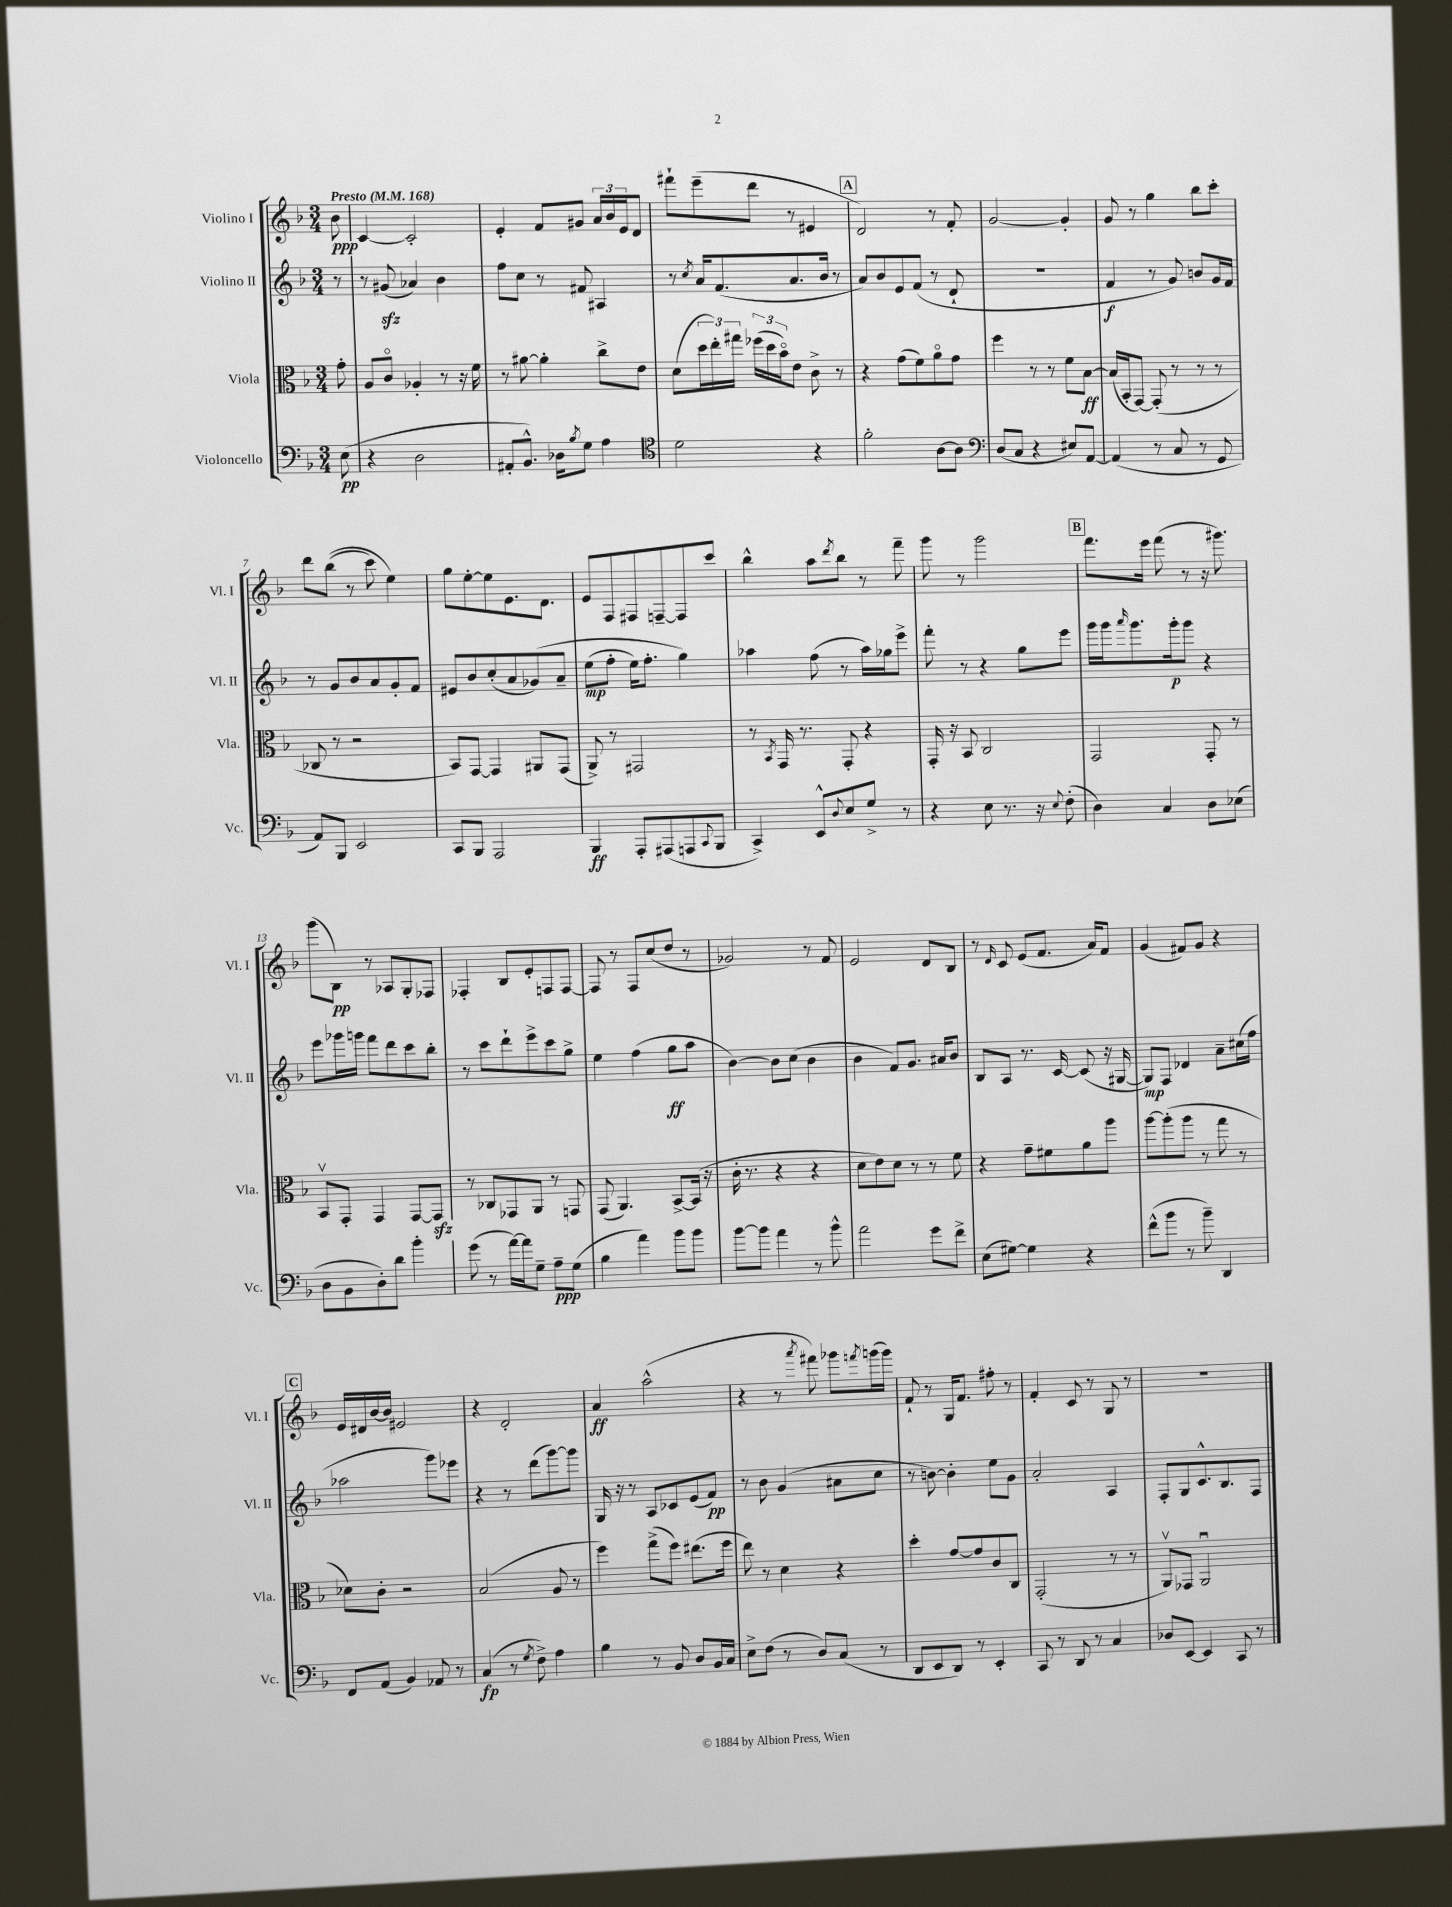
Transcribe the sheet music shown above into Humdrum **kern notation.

**kern	**kern	**kern	**kern
*staff4	*staff3	*staff2	*staff1
*clefF4	*clefC3	*clefG2	*clefG2
*k[b-]	*k[b-]	*k[b-]	*k[b-]
*M3/4	*M3/4	*M3/4	*M3/4
*MM168	*MM168	*MM168	*MM168
(8E\	8g'\	8r	8b-\
=	=	=	=
4r	8A/L	8r	[4c/
.	8co/J	(8g#/	.
2D\	4A-'/	4a-/)	2c'/]
.	8r	4b-\	.
.	16r	.	.
.	16f\	.	.
=	=	=	=
8AA#'/L	8r	8ff\L	4e'/
8.BB-^^/J)	[8a#\	8cc\J	.
.	4a#'\]	8r	8f/L
16D-\LK	.	.	.
8qB-/	.	.	.
8G\J	.	8f#/	8g#/J
4A\	8cc^\L	4A#/	24a/LL
.	.	.	24b-/
.	.	.	24e/J
.	8e\J	.	8d/J
=	=	=	=
*clefC4	*	*	*
2d\	(8d\L	8r	8fff#`\L
.	.	8qcc/	.
.	24dd\L	16a/LK	(8eee~\
.	24ee'\)	.	.
.	.	(8.f/	.
.	24gg#\JJ	.	.
.	(24ff-\LL	.	8ddd\J
.	24dd\	.	.
.	24b-o\J)	.	.
.	8e\J	8.a/	8r
4r	8c^\	.	4e#/
.	.	16b-/Jk	.
.	8r	8r	.
=	=	=	=
2f'\	4r	8a/L)	2d/)
.	.	8b-/	.
.	(8g\L	8e/	.
.	8f\)	(8f/J	.
[8A\L	8ao\	8r	8r
8A\]J	8g\J	8d`/	8f'/
=	=	=	=
*clefF4	*	*	*
(8D/L	4ff\	2.r	[2g/
8C/J	.	.	.
4r	8r	.	.
.	8r	.	.
8E#/L)	8f\L	.	4g'/]
[8AA/J	[8B-\J	.	.
=	=	=	=
(4AA/]	(16B-/]LL	4f/	8g/
.	16BB-'/J	.	.
.	[8GG/J)	.	8r
8r	(8GG'/]	8r	4gg\
8C/	8r	8g/)	.
8r	8r	8b/L	8bb-\L
8GG/	8r	16g/L	8ccc'\J
.	.	16f/JJ	.
=	=	=	=
8AA/L)	8C-/	8r	8ddd\L
8BBB-/J	8r	8g/L	&((8bb-\J
2EE/	2r	8b-/	8r
.	.	8a/	8ccc\)
.	.	8g'/	4ee\&)
.	.	8f/J	.
=	=	=	=
8CC/L	8BB-/L)	8e#/L	8gg\L
8BBB-/J	[8GG/J	8b-/	[8ee'\
2AAA/	4GG/]	(8cc'/	8ee\]
.	.	8a/	8.e\
.	8AA#/L	&(8g-/)	.
.	.	.	8.d\J
.	(8GG/J	8a~/J	.
=	=	=	=
4BBB-/	8AA^/)	(8ee\L	8e/L
.	8r	8ff'\J	8F/
8AAA'/L	2GG#/	16ee\LK)	8F#/
.	.	8.ff'\J	.
(8AAA#/	.	.	[8F~/
8AAA/	.	4gg\&)	8F/]
8qqCC/	.	.	.
8BBB-/J	.	.	8ccc/J
=	=	=	=
4CC^/)	8r	4aa-\	4bb-^^\
.	8qBB-/	.	.
.	16GG/	.	.
.	8.r	.	.
8EE^^/L	.	(8ff\	8aa\L
8qqD/	.	.	8qddd/
8E/	8GG'/	8r	8bb-\J
8G^/J	4r	16aa-\LL)	8r
.	.	16gg-\J	.
8r	.	8eee^\J	8fff~\
=	=	=	=
4r	16GG'/	8fff'\	8ggg\
.	16r	.	.
.	8BB-/	8r	8r
8E\	2C/	4r	2ggg\
8.r	.	.	.
.	.	8gg\L	.
16r	.	.	.
8qqE/	.	.	.
(8F'\	.	8eee\J	.
=	=	=	=
4D\)	2GG/	16ggg\LL	8.fff\L
.	.	16ggg\J	.
.	.	16qqaaa/	.
.	.	8.ggg\	.
.	.	.	16eee\Jk
4C/	.	.	(8fff\
.	.	16ggg'\k	.
.	.	8ggg\J	8r
8D\L	8GG'/	4r	16r
.	.	.	8.ggg#\)
(8E-\J	8r	.	.
=	=	=	=
8D\L	8BB-v/L	8eee\L	(8ggg\L
8BB-\	8GG'/J	16ggg-\L	8B-\J)
.	.	16ggg\JJ	.
8D'\)	4GG/	8fff\L	8r
8d\J	.	8ddd\	8A-/L
4b-'\	[8GG/L	8ccc\	8G'/
.	8GG/]J	8bb-'\J	8F-/J
=	=	=	=
(8g\	8r	8r	4F-'/
8r	8C-/L	8ccc\L	.
[16a\LL)	8GG-/	8ddd`\	8B-/L
16a\]J	.	.	.
8G~\J	8AA/J	8eee^\	8e'/
8A~\L	8r	8ccc\	8F/
(8G\J	8GG/	8gg^\J	[8F/J
=	=	=	=
4B-\	(8GG/	4ee\	8F/]
.	4.AA/)	.	8r
4a\)	.	(4ff\	8F/L
.	.	.	(8cc/
8b-\L	[8BB-^/L	8gg\L	8dd/J
8b-\J	(16BB-/]Jk	8aa\J	8r
.	16r	.	.
=	=	=	=
[8b-\L	16c'\	[4b-\)	2g-/)
.	8.r	.	.
8b-\]J	.	.	.
4a\	4r	8b-\]L	.
.	.	(8cc\J	.
8r	4r	4b-\	8r
8b-^^\	.	.	8f/
=	=	=	=
2a\	8d\L	4b-\	2e/
.	8e\)	.	.
.	8d\J	8f/L)	.
.	8r	8.g/J	.
8g\L	8r	.	8d/L
.	.	16a#/LK	.
8f^\J	8f\	8b-/J	8B-/J
=	=	=	=
(8E\L	4r	8B-/L	8r
.	.	.	16qqd/
[8G#\J)	.	8A/J	8c/
4G#\]	8g~\L	8.r	(8e/L
.	8f#\	.	8.f/J
.	.	[16c/	.
4r	8a\	(8c/]	.
.	.	.	16a/LK)
.	8aa\J	16r	8f/J
.	.	[16G#/	.
=	=	=	=
(8f^^\L	[8aa\L	8G#/]L)	(4g/
8b-\J	(8aa'\]	8F/J	.
8r	8aa\J	4d-/	8f#/L)
8b-~\)	8r	.	8g/J
4DD/	8gg\	8a~\L	4r
.	8r	(16cc#\L	.
.	.	16ff\JJ	.
=	=	=	=
8FF/L	8d-\L)	2aa-\	16e/LL
.	.	.	16d#/
(8AA/J	8c'\J	.	[16b-/
.	.	.	16b-/]JJ
4BB-/)	2r	.	2e#/
8AA-/	.	8ggg\L)	.
8r	.	8eee-\J	.
=	=	=	=
(4C/	(2B-/	4r	4r
8r	.	8r	2d'/
8qG/	.	.	.
8F^\)	.	(8ddd\L	.
4A\	8A/	[8ggg\)	.
.	8r	8ggg\]J	.
=	=	=	=
4B-\	4ff\)	16G/	4a/
.	.	16r	.
.	.	8r	.
8r	(8gg^\L	8A/L	(2aa^^\
8BB-/	8ff\J)	8c-/	.
8D/L	(8.ee#\L	(8e/	.
16BB-/L	.	8f/J)	.
16C/JJ	16ff\Jk	.	.
=	=	=	=
8E^\L	8ee\)	8r	4r
(8F\J	8r	8b-\	.
8r	4d\	(4g/	8r
.	.	.	8qaaa/
8D/L)	.	.	8fff#\)
(8C/J	4r	8a#\L	8ggg-\L
.	.	.	8qfff/
8r	.	8cc\J	(16ggg\L
.	.	.	16ggg\JJ)
=	=	=	=
8DD/L	4dd'\	8r	8f`/
8EE/	.	[8b\)	8r
8DD/J)	[8g/L	4b'\]	16G/LK
.	.	.	8.f/J
8r	8g/]	.	.
4EE'/	8c/	8ee\L	8ff#'\
.	8C/J	8g\J	8r
=	=	=	=
8CC/	(2GG'/	2a'/	4f'/
8r	.	.	.
8DD/	.	.	8c/
8r	.	.	8r
4C/	8r	4A/	8G/
.	8r	.	8r
=	=	=	=
8D-/L	8AAv/L)	8F'/L	2.r
[8EE/J	8GG-/J	8G/	.
4EE/]	2AAu/	8.c^^/	.
.	.	8.B-/	.
8CC/	.	.	.
8r	.	8F/J	.
==	==	==	==
*-	*-	*-	*-
